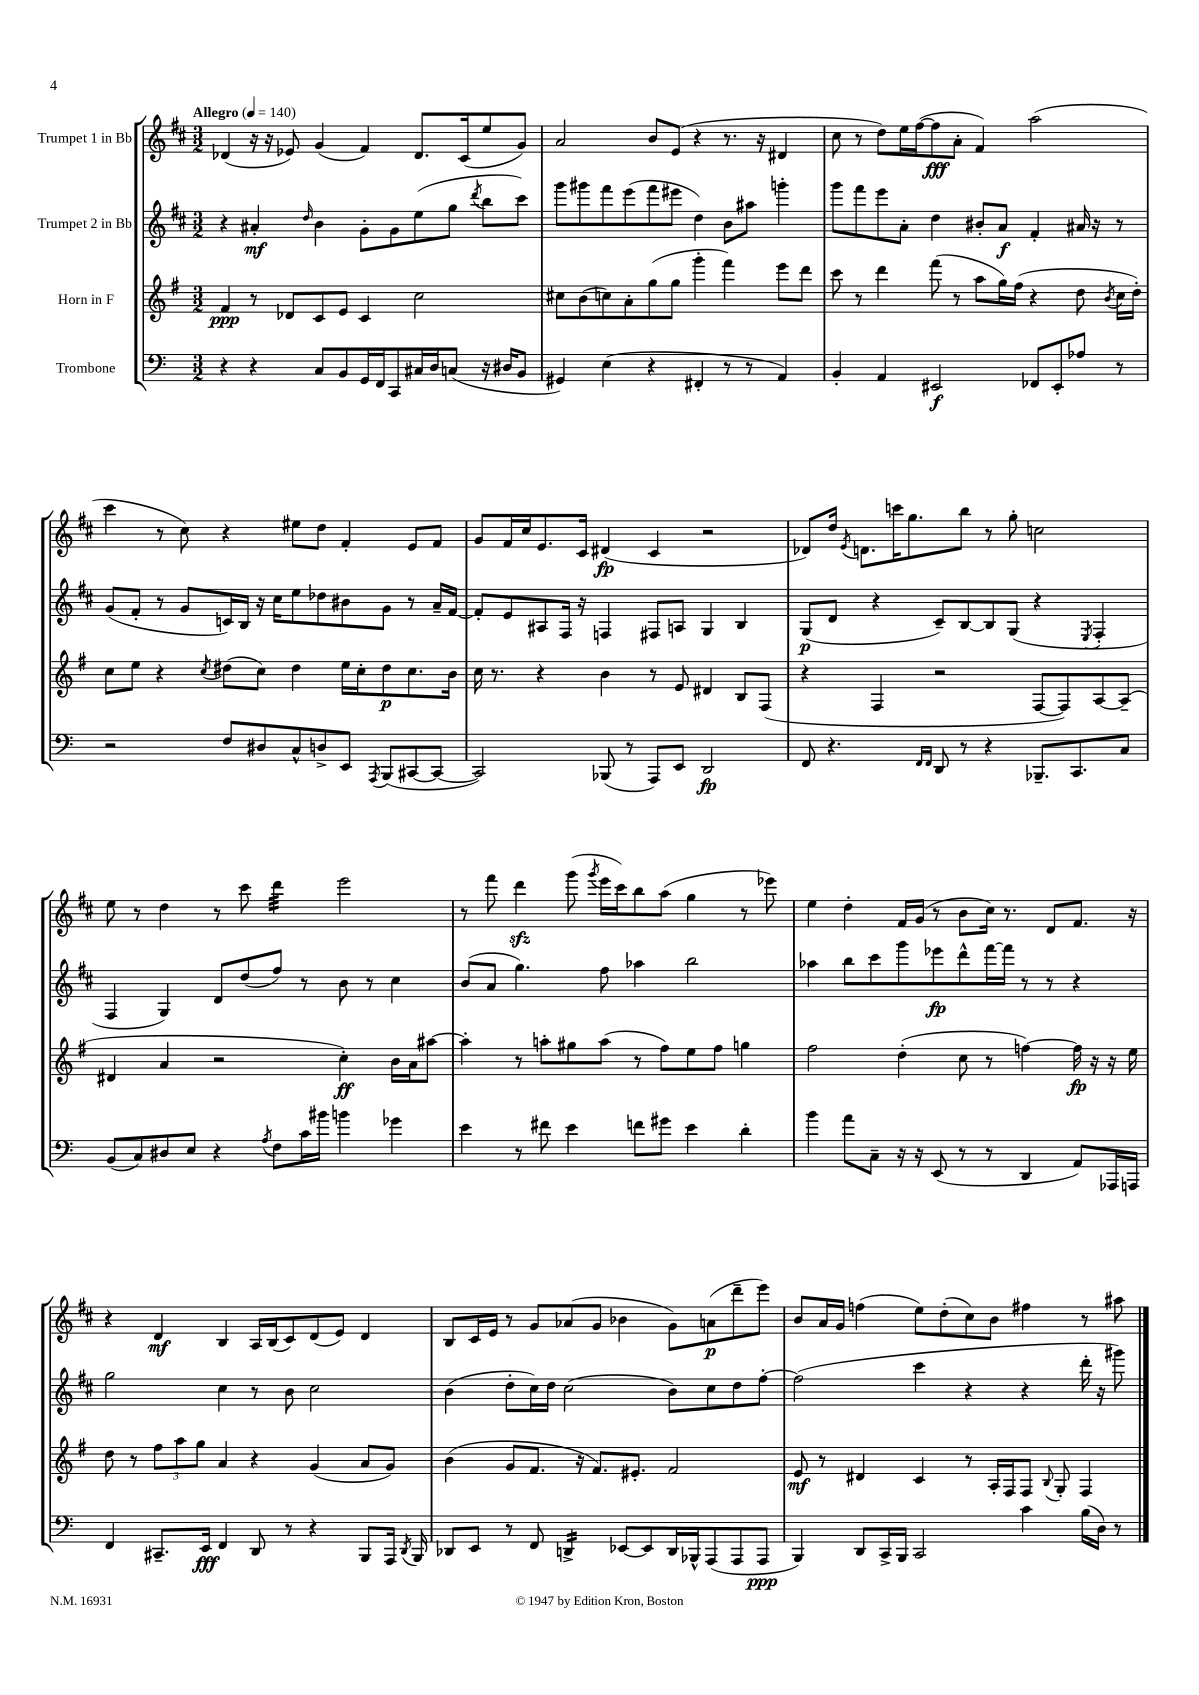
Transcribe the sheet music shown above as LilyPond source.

<<
\new StaffGroup <<
\new Staff = "s0" \with { instrumentName = "Trumpet 1 in Bb" } {
    \clef treble \key d \major \numericTimeSignature \time 3/2 \tempo "Allegro" 4 = 140
    \autoBeamOff des'4( r16 r16 ees'8) g'4( fis'4) des'8.[ cis'16( e''8 g'8]) |
    a'2 b'8[ e'8]( r4 r8. r16 dis'4 |
    cis''8 r8 d''8[) e''16 fis''16~( fis''8\fff a'8]-. fis'4) a''2( |
    cis'''4 r8 cis''8) r4 eis''8[ d''8] fis'4-. e'8[ fis'8] |
    g'8[ fis'16 cis''16 e'8. cis'16] dis'4\fp( cis'4 r2 |
    des'8[) d''16] \acciaccatura { e'8 } d'8.[ c'''16 g''8. b''8] r8 g''8-. c''2 |
    e''8 r8 d''4 r8 cis'''8 d'''4:32 e'''2 |
    r8 fis'''8 d'''4\sfz g'''8( \acciaccatura { g'''8 } e'''16[ cis'''16) b''8 a''8]( g''4 r8 ees'''8) |
    e''4 d''4-. fis'16[ g'16]( r8 b'8[ cis''16]) r8. d'8[ fis'8.] r16 |
    r4 d'4\mf b4 a16[ b16( cis'8) d'8( e'8]) d'4 |
    b8[ cis'16 e'16] r8 g'8[ aes'8( g'8] bes'4 g'8[) a'8\p( d'''8-- e'''8]) |
    b'8[ a'16 g'16] f''4( e''8[) d''8-.( cis''8) b'8] fis''4 r8 ais''8 \bar "|." |
}
\new Staff = "s1" \with { instrumentName = "Trumpet 2 in Bb" } {
    \clef treble \key d \major \numericTimeSignature \time 3/2
    \autoBeamOff r4 ais'4-.\mf \grace { d''16 } b'4 g'8[-. g'8 e''8( g''8] \acciaccatura { d'''8 } b''8[ cis'''8]) |
    g'''8[ gis'''8 fis'''8 e'''8( fis'''8 eis'''8] d''4) b'8[ ais''8] g'''4-. |
    g'''8[ fis'''8 e'''8 a'8]-. d''4 bis'8[-. a'8]\f fis'4-. ais'16 r16 r8 |
    g'8[( fis'8]-. r8 g'8[ c'16) b16] r16 cis''16[ e''8 des''8 bis'8 g'8] r8 a'16[-- fis'16]~ |
    fis'8[-. e'8 ais8 fis16] r16 f4 fis8[ a8] g4 b4 |
    g8[\p( d'8] r4 cis'8[--) b8~ b8 g8]( r4 \acciaccatura { e8 } fis4-. |
    fis4 g4) d'8[ d''8( fis''8]) r8 b'8 r8 cis''4 |
    b'8[( a'8] g''4.) fis''8 aes''4 b''2 |
    aes''4 b''8[ cis'''8 g'''8 ees'''8\fp d'''8-^ fis'''16~ fis'''16] r8 r8 r4 |
    g''2 cis''4 r8 b'8 cis''2 |
    b'4( d''8[-. cis''16) d''16] cis''2( b'8[) cis''8 d''8 fis''8]~-. |
    fis''2( cis'''4 r4 r4 d'''16-. r16 gis'''8) \bar "|." |
}
\new Staff = "s2" \with { instrumentName = "Horn in F" } {
    \clef treble \key g \major \numericTimeSignature \time 3/2
    \autoBeamOff fis'4\ppp r8 des'8[ c'8 e'8] c'4 c''2 |
    cis''8[ b'8( c''8) a'8-. g''8( g''8] g'''4-. fis'''4) e'''8[ d'''8] |
    c'''8 r8 d'''4 fis'''8( r8 a''8[ g''16) fis''16]( r4 d''8 \acciaccatura { b'8 } c''16[ d''16]-.) |
    c''8[ e''8] r4 \acciaccatura { c''8 } dis''8[( c''8]) dis''4 e''16[ c''16-. dis''8\p c''8. b'16] |
    c''16 r8. r4 b'4 r8 e'8 dis'4 b8[ fis8]( |
    r4 fis4 r2 fis8[~ fis8) a8~ a8]--( |
    dis'4 a'4 r2 c''4-.\ff) b'16[ a'16 ais''8]~ |
    ais''4-. r8 a''8[-. gis''8 a''8]( r8 fis''8[) e''8 fis''8] g''4 |
    fis''2 d''4-.( c''8 r8 f''4~) f''16\fp r16 r16 e''16 |
    d''8 r8 \tuplet 3/2 { fis''8[ a''8 g''8] } a'4 r4 g'4( a'8[ g'8]) |
    b'4( g'8[ fis'8.] r16 fis'8.[) eis'8.]-. fis'2 |
    e'8\mf r8 dis'4 c'4 r8 a16[-. fis16 fis8] \appoggiatura { b8 } g8-. fis4 \bar "|." |
}
\new Staff = "s3" \with { instrumentName = "Trombone" } {
    \clef bass \key c \major \numericTimeSignature \time 3/2
    \autoBeamOff r4 r4 c8[ b,8 g,16 f,16 c,8 cis16 d16 c8]( r16 dis16[ b,8] |
    gis,4) e4( r4 fis,4-. r8 r8 a,4) |
    b,4-. a,4 eis,2\f fes,8[ eis,8-. aes8] r8 |
    r2 f8[ dis8 c8-^ d8-> e,8] \acciaccatura { a,,8 } b,,8[( cis,8~ cis,8]~ |
    cis,2) bes,,8( r8 a,,8[) e,8] d,2\fp |
    f,8 r4. \grace { f,16[ f,16] } d,8 r8 r4 bes,,8.[-- c,8. c8] |
    b,8[( c8) dis8 e8] r4 \acciaccatura { a8 } f8[ c'16 bis'16] b'4 ges'4 |
    e'4 r8 fis'8 e'4 f'8[ gis'8] e'4 d'4-. |
    b'4 a'8[ c8]-- r16 r16 e,8( r8 r8 d,4 a,8[) aes,,16 a,,16] |
    f,4 cis,8.[-- e,16]\fff f,4 d,8 r8 r4 b,,8[ a,,16] \acciaccatura { d,8 } b,,16 |
    des,8[ e,8] r8 f,8 d,4:16-> ees,8[~ ees,8 d,16 bes,,16-^ a,,8( a,,8 a,,8]\ppp |
    b,,4) d,8[ c,16-> b,,16] c,2 c'4 b16[( d16]) r8 \bar "|." |
}
>>
>>
\layout { \context { \Score \remove "Bar_number_engraver" } }
